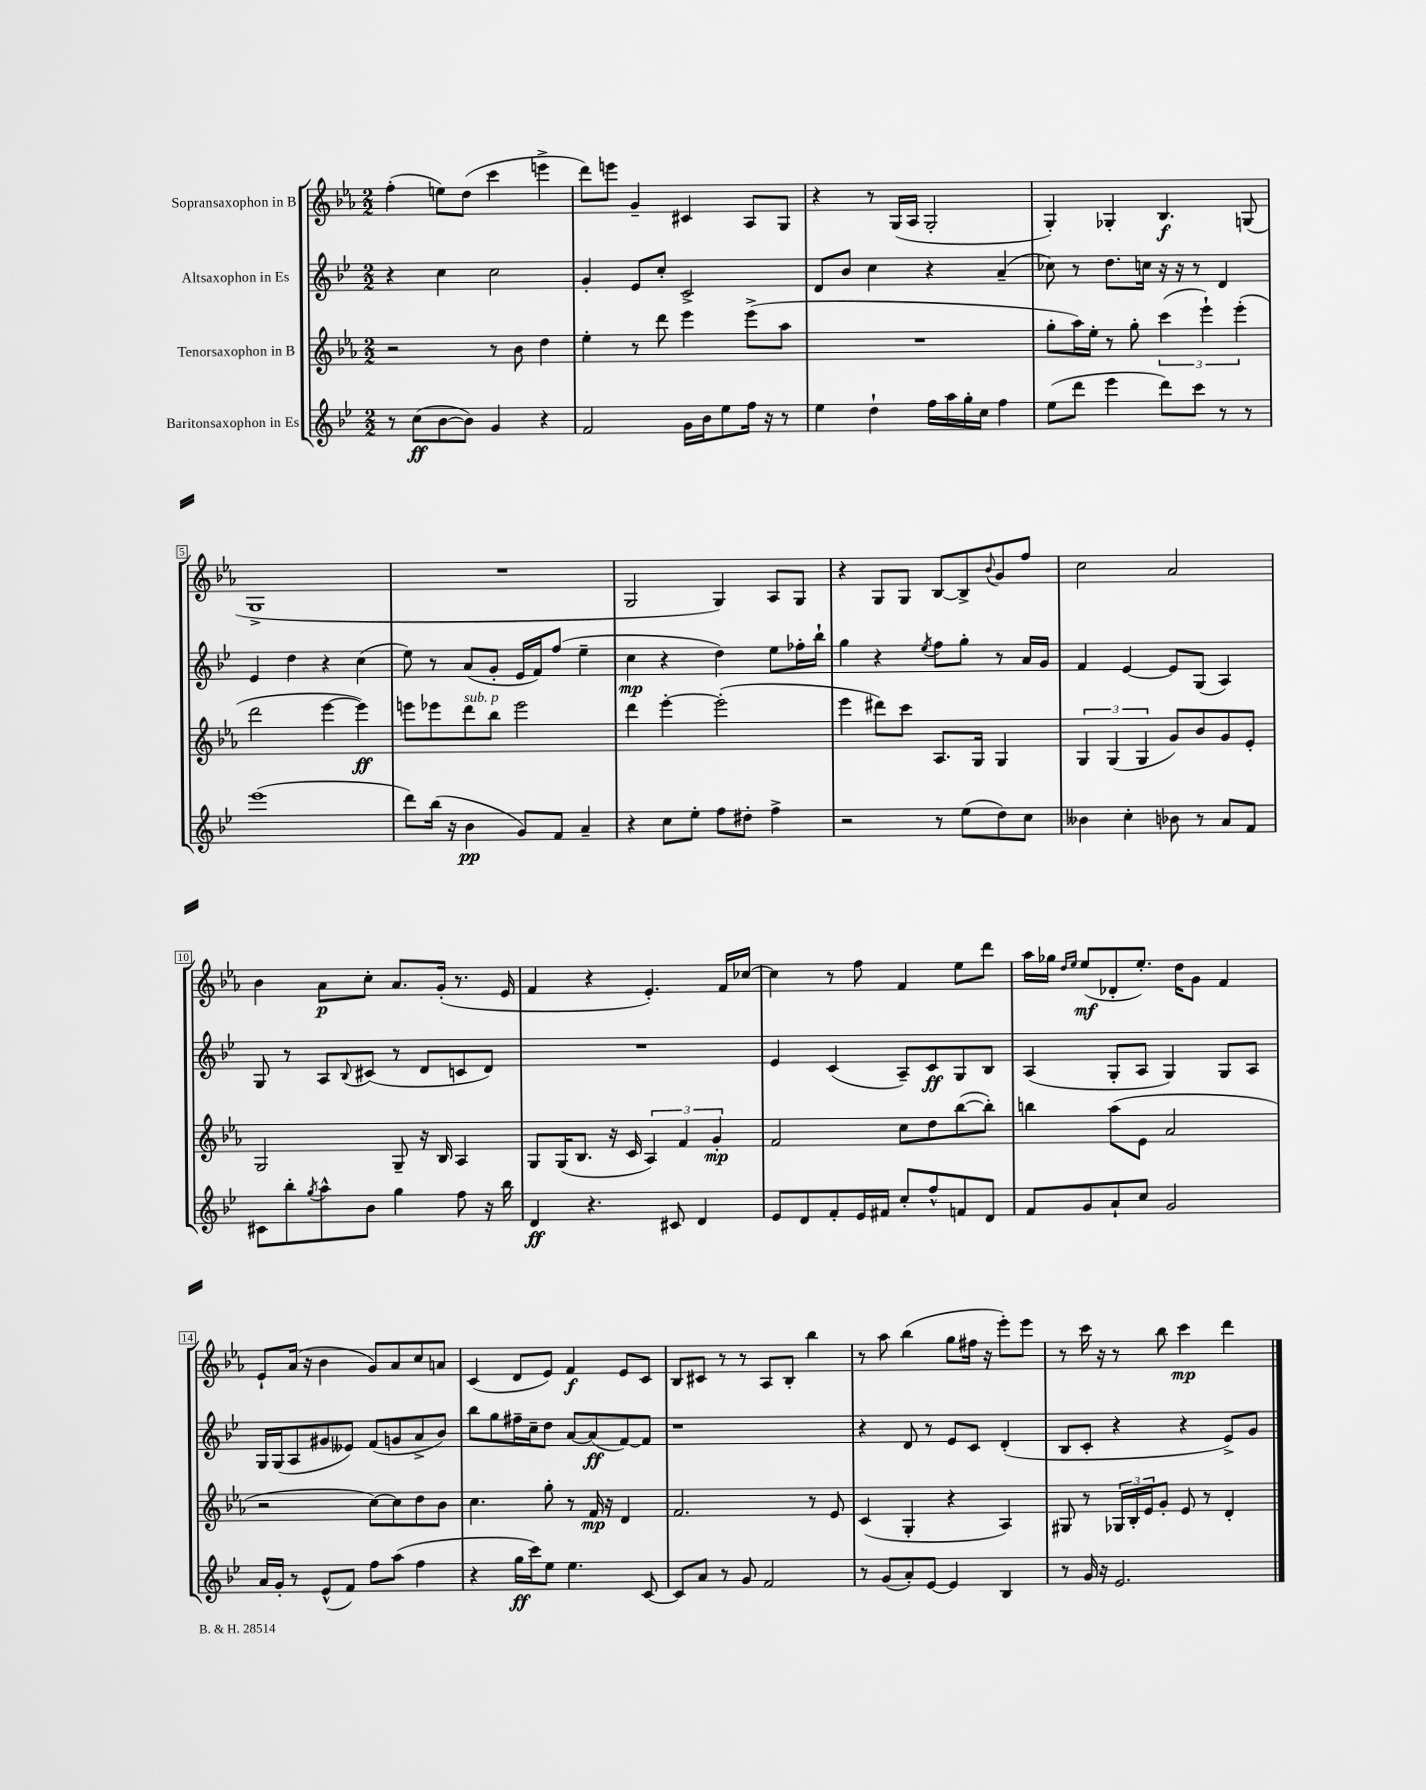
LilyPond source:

<<
\new StaffGroup <<
\new Staff = "s0" \with { instrumentName = "Sopransaxophon in B" } {
    \clef treble \key ees \major \numericTimeSignature \time 2/2
    f''4-.( e''8) d''8( c'''4 e'''4-> |
    d'''8) e'''8 g'4-- cis'4 aes8 g8 |
    r4 r8 g16( aes16 g2-. |
    g4-.) ges4-. bes4.\f g8( |
    g1-> |
    R1 |
    g2 g4) aes8 g8 |
    r4 g8 g8 bes8~ bes8-> \appoggiatura { bes'8 } g'8 f''8 |
    c''2 aes'2 |
    bes'4 aes'8\p c''8-. aes'8. g'16-.( r8. ees'16 |
    f'4 r4 ees'4.-.) f'16 ces''16~ |
    ces''4 r8 f''8 f'4 ees''8 d'''8 |
    aes''16 ges''16 \grace { d''16 ees''16 } ees''8\mf( des'8-. ees''8.-.) d''16 g'8 f'4 |
    ees'8-! aes'16( r16 bes'4 g'8) aes'8 c''8 a'8 |
    c'4( d'8 ees'8) f'4\f ees'8 c'8 |
    bes8 cis'8 r8 r8 aes8 bes8-. bes''4 |
    r8 aes''8 bes''4( g''8 fis''16 r16 ees'''8-.) ees'''8 |
    r8 c'''16 r16 r8 bes''8 c'''4\mp d'''4 \bar "|." |
}
\new Staff = "s1" \with { instrumentName = "Altsaxophon in Es" } {
    \clef treble \key bes \major \numericTimeSignature \time 2/2
    r4 c''4 c''2 |
    g'4-. ees'8 c''8-. c'2-> |
    d'8 bes'8 c''4 r4 a'4--( |
    ces''8) r8 d''8. c''16 r16 r16 r8 d'4 |
    ees'4 d''4 r4 c''4( |
    ees''8) r8 a'8( g'8-. ees'16 f'16) f''8( ees''4-- |
    c''4\mp r4 d''4) ees''8 fes''16-. bes''16-! |
    g''4 r4 \acciaccatura { ees''8 } f''8 g''8-. r8 a'16 g'16 |
    f'4 ees'4~ ees'8 g8( a4) |
    g8 r8 a8 \appoggiatura { bes8 } cis'8( r8 d'8 c'8 d'8) |
    R1 |
    ees'4 c'4( a8--) c'8\ff g8 bes8 |
    a4( g8-. a8 g4) g8 a8 |
    g16 g16( a8 gis'8 eeses'8) f'8( g'8 a'8-> bes'8) |
    bes''8 g''8 fis''16-- c''16-- d''8 a'8~ a'8\ff( f'8~) f'8 |
    r1 |
    r4 d'8 r8 ees'8 c'8 d'4-.( |
    bes8 c'8-. r4 r4 ees'8->) g'8 \bar "|." |
}
\new Staff = "s2" \with { instrumentName = "Tenorsaxophon in B" } {
    \clef treble \key ees \major \numericTimeSignature \time 2/2
    r2 r8 bes'8 d''4 |
    ees''4-. r8 d'''8 ees'''4 ees'''8->( aes''8 |
    R1 |
    g''8-. aes''16) ees''16-. r8 g''8-. \tuplet 3/2 { c'''4( ees'''4-!) ees'''4-.( } |
    d'''2 ees'''4~ ees'''4\ff) |
    e'''8 ees'''8 d'''8^\markup { \italic "sub. p" } bes''8 ees'''2 |
    d'''4 ees'''4~-. ees'''2-.( |
    ees'''4 dis'''8) c'''8 aes8. g16 g4 |
    \tuplet 3/2 { g4 g4( g4 } g'8) bes'8 g'8 ees'8-. |
    g2 g8-- r16 bes16 aes4 |
    g8 g16( bes8. r16 c'16 \tuplet 3/2 { aes4) f'4 g'4-.\mp } |
    f'2 c''8 d''8 bes''8~( bes''8-.) |
    b''4 aes''8( ees'8 aes'2 |
    r2 c''8~) c''8 d''8 bes'8 |
    c''4. g''8-. r8 f'16\mp r16 d'4 |
    f'2. r8 ees'8 |
    c'4( g4-. r4 aes4) |
    gis8 r8 \tuplet 3/2 { ges16 bes16-. ees'16 } g'8-. ees'8 r8 d'4-. \bar "|." |
}
\new Staff = "s3" \with { instrumentName = "Baritonsaxophon in Es" } {
    \clef treble \key bes \major \numericTimeSignature \time 2/2
    r8 c''8\ff( bes'8~ bes'8) g'4 r4 |
    f'2 g'16 bes'16 ees''8 f''16 r16 r8 |
    ees''4 d''4-! f''16 a''16 g''16-. c''16 f''4 |
    ees''8( d'''8 ees'''4 d'''8) c'''8 r8 r8 |
    ees'''1( |
    d'''8) bes''16( r16 bes'4\pp g'8) f'8 a'4-- |
    r4 c''8 ees''8-. f''8 dis''8-. f''4-> |
    r2 r8 ees''8( d''8) c''8 |
    beses'4 c''4-. bes'8 r8 a'8 f'8 |
    cis'8 bes''8-. \acciaccatura { g''8 } a''8-^ bes'8 g''4 f''8 r16 bes''16 |
    d'4\ff r4. cis'8 d'4 |
    ees'8 d'8 f'8-. ees'16 fis'16 c''8-. f''8-^ f'8 d'8 |
    f'8 g'8 a'8-! c''8 g'2 |
    a'16 g'16-. r8 ees'8-^( f'8) f''8 a''8( f''4 |
    r4 g''16\ff c'''16) ees''8 ees''4. c'8~ |
    c'8 a'8 r8 g'8 f'2 |
    r8 g'8( a'8-.) ees'8~ ees'4 bes4 |
    r8 g'16 r16 ees'2. \bar "|." |
}
>>
>>
\layout { \context { \Score \override BarNumber.stencil = #(make-stencil-boxer 0.1 0.3 ly:text-interface::print) } }
